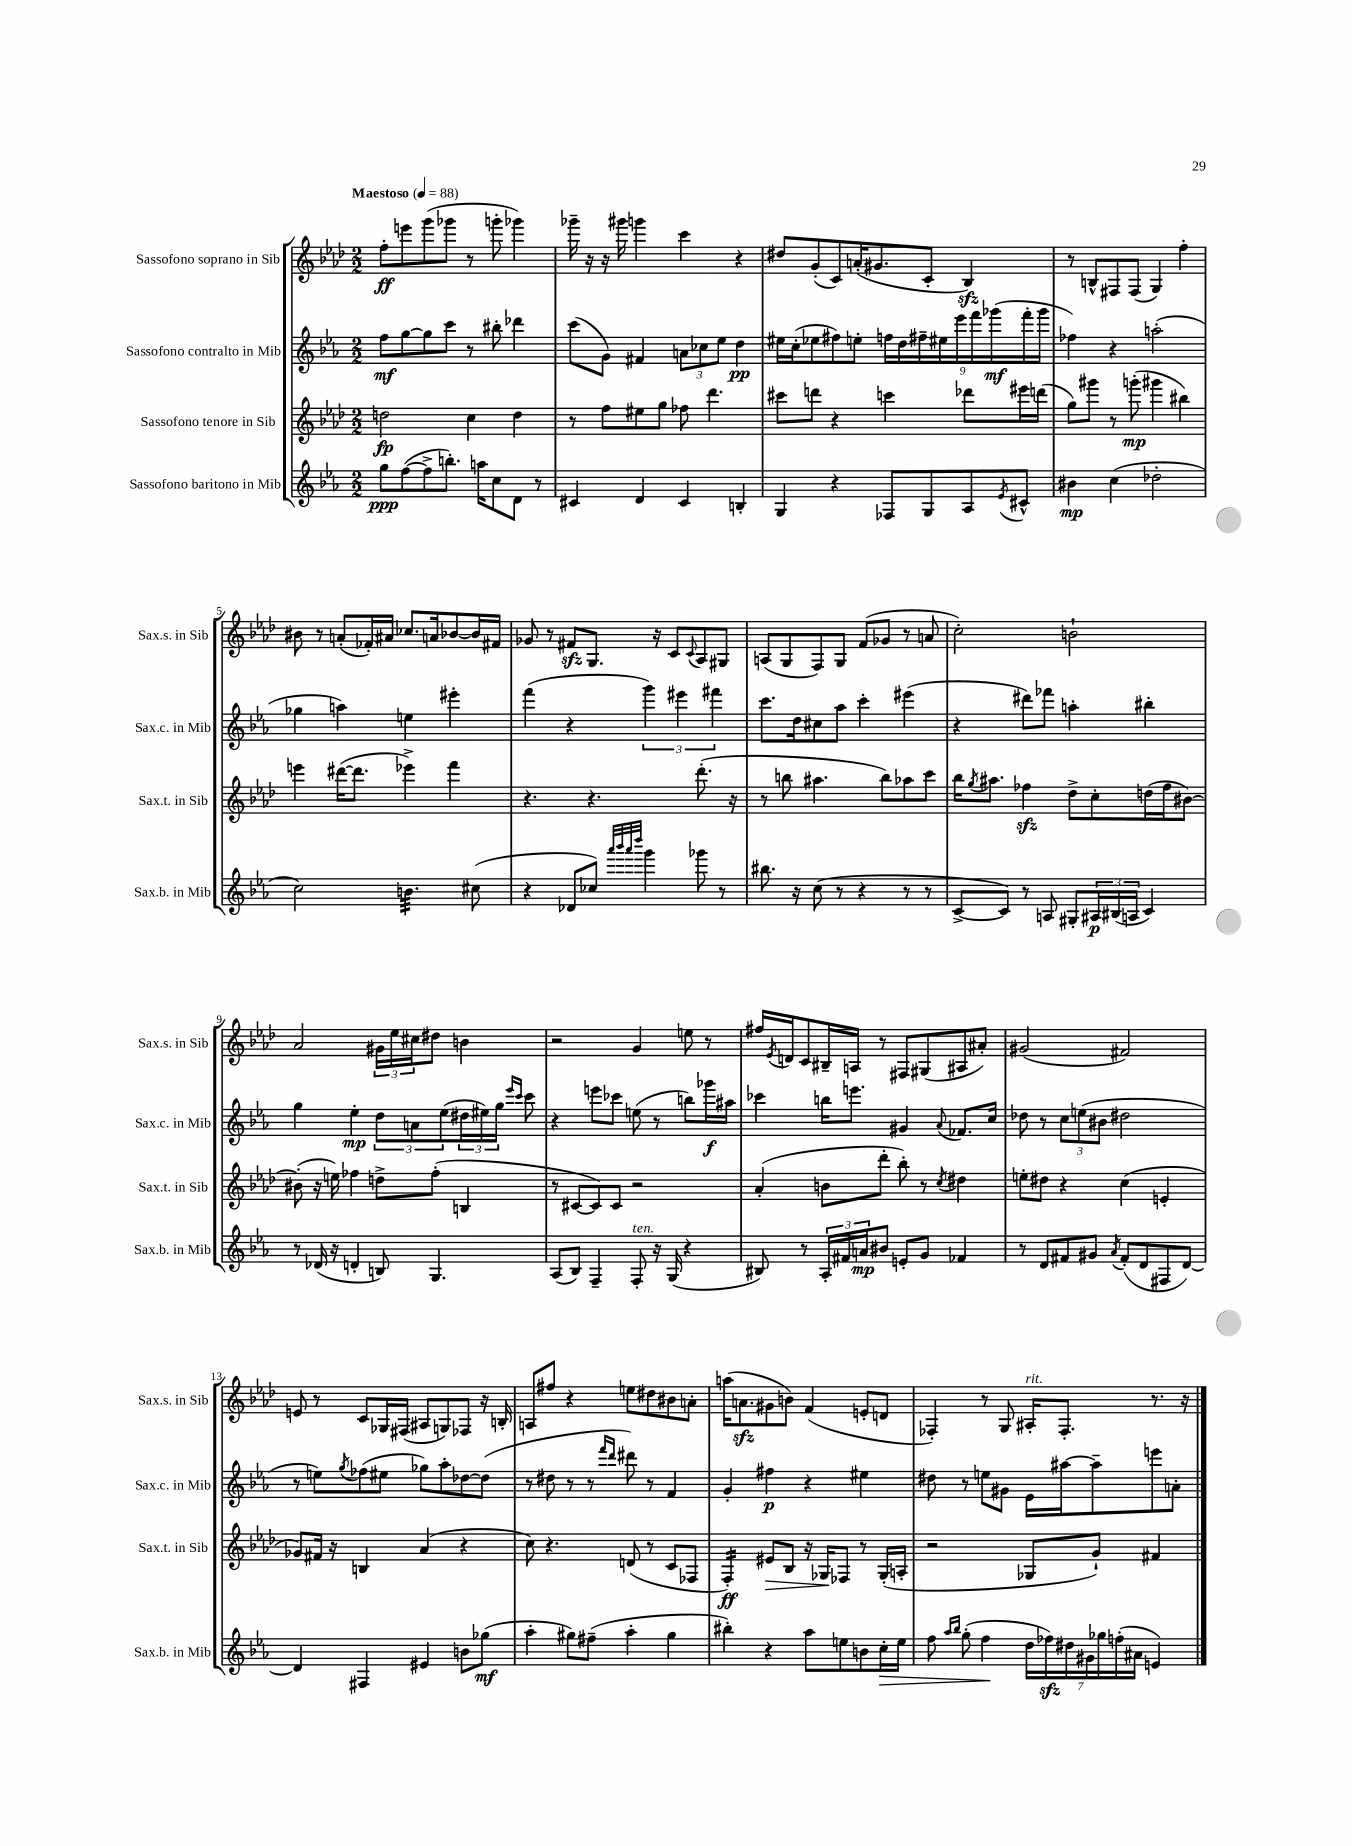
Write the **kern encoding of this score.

**kern	**kern	**kern	**kern
*staff4	*staff3	*staff2	*staff1
*clefG2	*clefG2	*clefG2	*clefG2
*k[b-e-a-]	*k[b-e-a-d-]	*k[b-e-a-]	*k[b-e-a-d-]
*M2/2	*M2/2	*M2/2	*M2/2
*MM88	*MM88	*MM88	*MM88
8gg	2dd	8ff	8ff'
([8ff	.	[8gg	8eee
8ff^]	.	8gg]	(8ggg
8.bb')	.	8ccc	8ggg-
.	4cc	8r	8r
16aa	.	.	.
8cc	.	8bb#'	8ggg'
8d	4dd	4ddd-	4ggg-)
8r	.	.	.
=	=	=	=
4c#	8r	(8ccc	16ggg-~
.	.	.	16r
.	8ff	8g)	16r
.	.	.	16ggg#
4d	8ee#	4f#	4ggg
.	8gg	.	.
4c#	8ff-	12a	4ccc
.	.	12cc-	.
.	4.ddd-	.	.
.	.	12ee-	.
4B'	.	4dd	4r
=	=	=	=
4G	8ccc#	16ee#	8dd#
.	.	(16cc'	.
.	8ddd	8ee-	(8g'
4r	4r	8ff#)	8c)
.	.	8ee'	(16a'
.	.	.	8.g#
8F-	4ccc	18ff	.
.	.	18dd	.
.	.	18ff#~	.
8G	.	.	8c'
.	.	18ee#	.
.	.	18eee-	.
8A-	8ddd-	.	4B-)
.	.	18fff	.
.	.	(18ggg-	.
8qe-	.	.	.
8c#^^	16eee#	.	.
.	.	18fff'	.
.	(16ddd	.	.
.	.	18ggg-	.
=	=	=	=
4b#	8gg)	4ff-)	8r
.	8ggg#	.	8B^^
(4cc	8r	4r	8F#
.	(8ggg'	.	(8F#
2dd-'	4ggg#	(2aa'	4G)
.	4bb#)	.	4ff'
=	=	=	=
2cc)	4eee	4gg-	8b#
.	.	.	8r
.	([16ddd#	4aa)	(8a'
.	8.ddd#]	.	.
.	.	.	16f-')
.	.	.	16a#
4.b	4eee-^)	4ee	8.cc-
.	.	.	16a
.	4fff	4eee#'	[8b-
(8cc#	.	.	16b-]
.	.	.	16f#
=	=	=	=
4r	4.r	(4fff	8g-
.	.	.	8r
8d-	.	4r	8f#
8cc-)	4.r	.	8.G
32qqaaa-	.	.	.
32qqbbb-	.	.	.
32qqaaa-	.	.	.
32qqdddd	.	.	.
4ggg	.	6ggg)	.
.	.	.	16r
.	.	.	8c
.	.	6eee#	.
.	.	.	8qqc
8ggg-	(8.ddd-'	.	8A-
.	.	6fff#	.
8r	.	.	8G#
.	16r	.	.
=	=	=	=
8.bb#	8r	8.ccc	(8A
.	8bb	.	8G
16r	.	16dd	.
(8cc	4.aa#	8cc#	8F)
8r	.	8aa-	8G
4r	.	4ccc'	(8f
.	8bb)	.	8g-
8r	8aa-	(4eee#	8r
8r	8ccc	.	8a
=	=	=	=
[8c^	16bb-	4r	2cc')
.	8qgg	.	.
.	8.aa#	.	.
8c])	.	.	.
8r	4ff-	8ddd#)	.
8A	.	8fff-	.
8G#'	8dd-^	4aa'	2b`
24A#	8cc'	.	.
(24B#	.	.	.
24A	.	.	.
4c)	(16dd	4bb#'	.
.	16ff-	.	.
.	[8b#)	.	.
=	=	=	=
8r	(8b#']	4gg	2a-
(16d-	16r	.	.
16r	16ee)	.	.
4d'	4ff-	4ee-'	.
8B)	8dd^	12dd	24g#
.	.	.	24ee-
.	.	12a	24cc#
4.G	(8ff-'	.	8dd#
.	.	(12ee-	.
.	4B	24dd#	4b
.	.	24ee#)	.
.	.	24gg	.
.	.	16qqeee-	.
.	.	16qqccc	.
.	.	8ccc	.
=	=	=	=
(8A-	8r	4r	2r
8B-)	[8c#	.	.
4F~	8c#])	8eee	.
.	8c#	8ccc-	.
8F'	2r	(8ee	4g
16r	.	8r	.
(16G	.	.	.
4r	.	8bb)	8ee
.	.	16ggg-	8r
.	.	16aa#	.
=	=	=	=
8B#)	(4a-'	4ccc-	16ff#
.	.	.	8qe-
.	.	.	16d
8r	.	.	8c
24A-'	8b	16bb	16B#~
24f#	.	.	.
.	.	8.eee	16A
24a	.	.	.
8b#	8ddd-'	.	8r
8e'	8bb-')	4g#	8F#
8g	8r	.	(8G#
.	8qcc	8qqa-	.
4f-	4dd#	8.f-	8A#
.	.	.	8a#')
.	.	16cc	.
=	=	=	=
8r	8ee'	8dd-	(2g#
8d	8dd#	8r	.
8f#	4r	12cc	.
.	.	(12ee	.
8g#	.	.	.
.	.	12b#	.
8qa-	.	.	.
(8f#'	(4cc	2dd#	2f#)
8d	.	.	.
8F#	4e'	.	.
[8d)	.	.	.
=	=	=	=
4d]	8g-)	8r	8e
.	16f#	8ee)	8r
.	16r	.	.
.	.	8qgg	.
4F#	4B	(8ff-	8c
.	.	8ee#	16G-
.	.	.	(16F#
4e#	(4a-	8gg-)	8A#
.	.	8aa-'	8G)
8b	4r	[8dd-	8F-
(8gg-	.	(8dd-]	16r
.	.	.	16B'
=	=	=	=
4aa-'	8cc)	8r	8A
.	4.r	8dd#	8ff#
8gg#)	.	8r	4r
(8ff#~	.	8r	.
.	.	16qqfff	.
.	.	16qqddd	.
4aa-'	(8d	8ddd#)	8ee
.	8r	8r	8dd#
4gg#	8c	4f	8b#
.	8F-	.	8a'
=	=	=	=
4bb#')	4F')	4g'	(16aa
.	.	.	8.a
4r	8e#	4ff#	8g#
.	8B-	.	8b)
8aa-	16r	4r	(4f
.	16G-	.	.
8ee	8F-	.	.
8b	8r	4ee#	8e'
16cc'	(16G-'	.	8d
16ee	16A'	.	.
=	=	=	=
8ff	2r	8dd#	4F-')
16qqaa-	.	.	.
16qqbb-	.	.	.
(8gg'	.	8r	.
4ff	.	8ee	8r
.	.	8g#	8G
28dd	8G-	16e-	16A#'
28ff-)	.	.	.
.	.	[16aa#	8.F-'
28dd#	.	.	.
28g#	.	.	.
.	8g`)	8aa#~]	.
28gg-	.	.	.
(28ff'	.	.	.
28a#	.	.	.
4e)	4f#	8eee	8.r
.	.	8a'	.
.	.	.	16r
==	==	==	==
*-	*-	*-	*-
